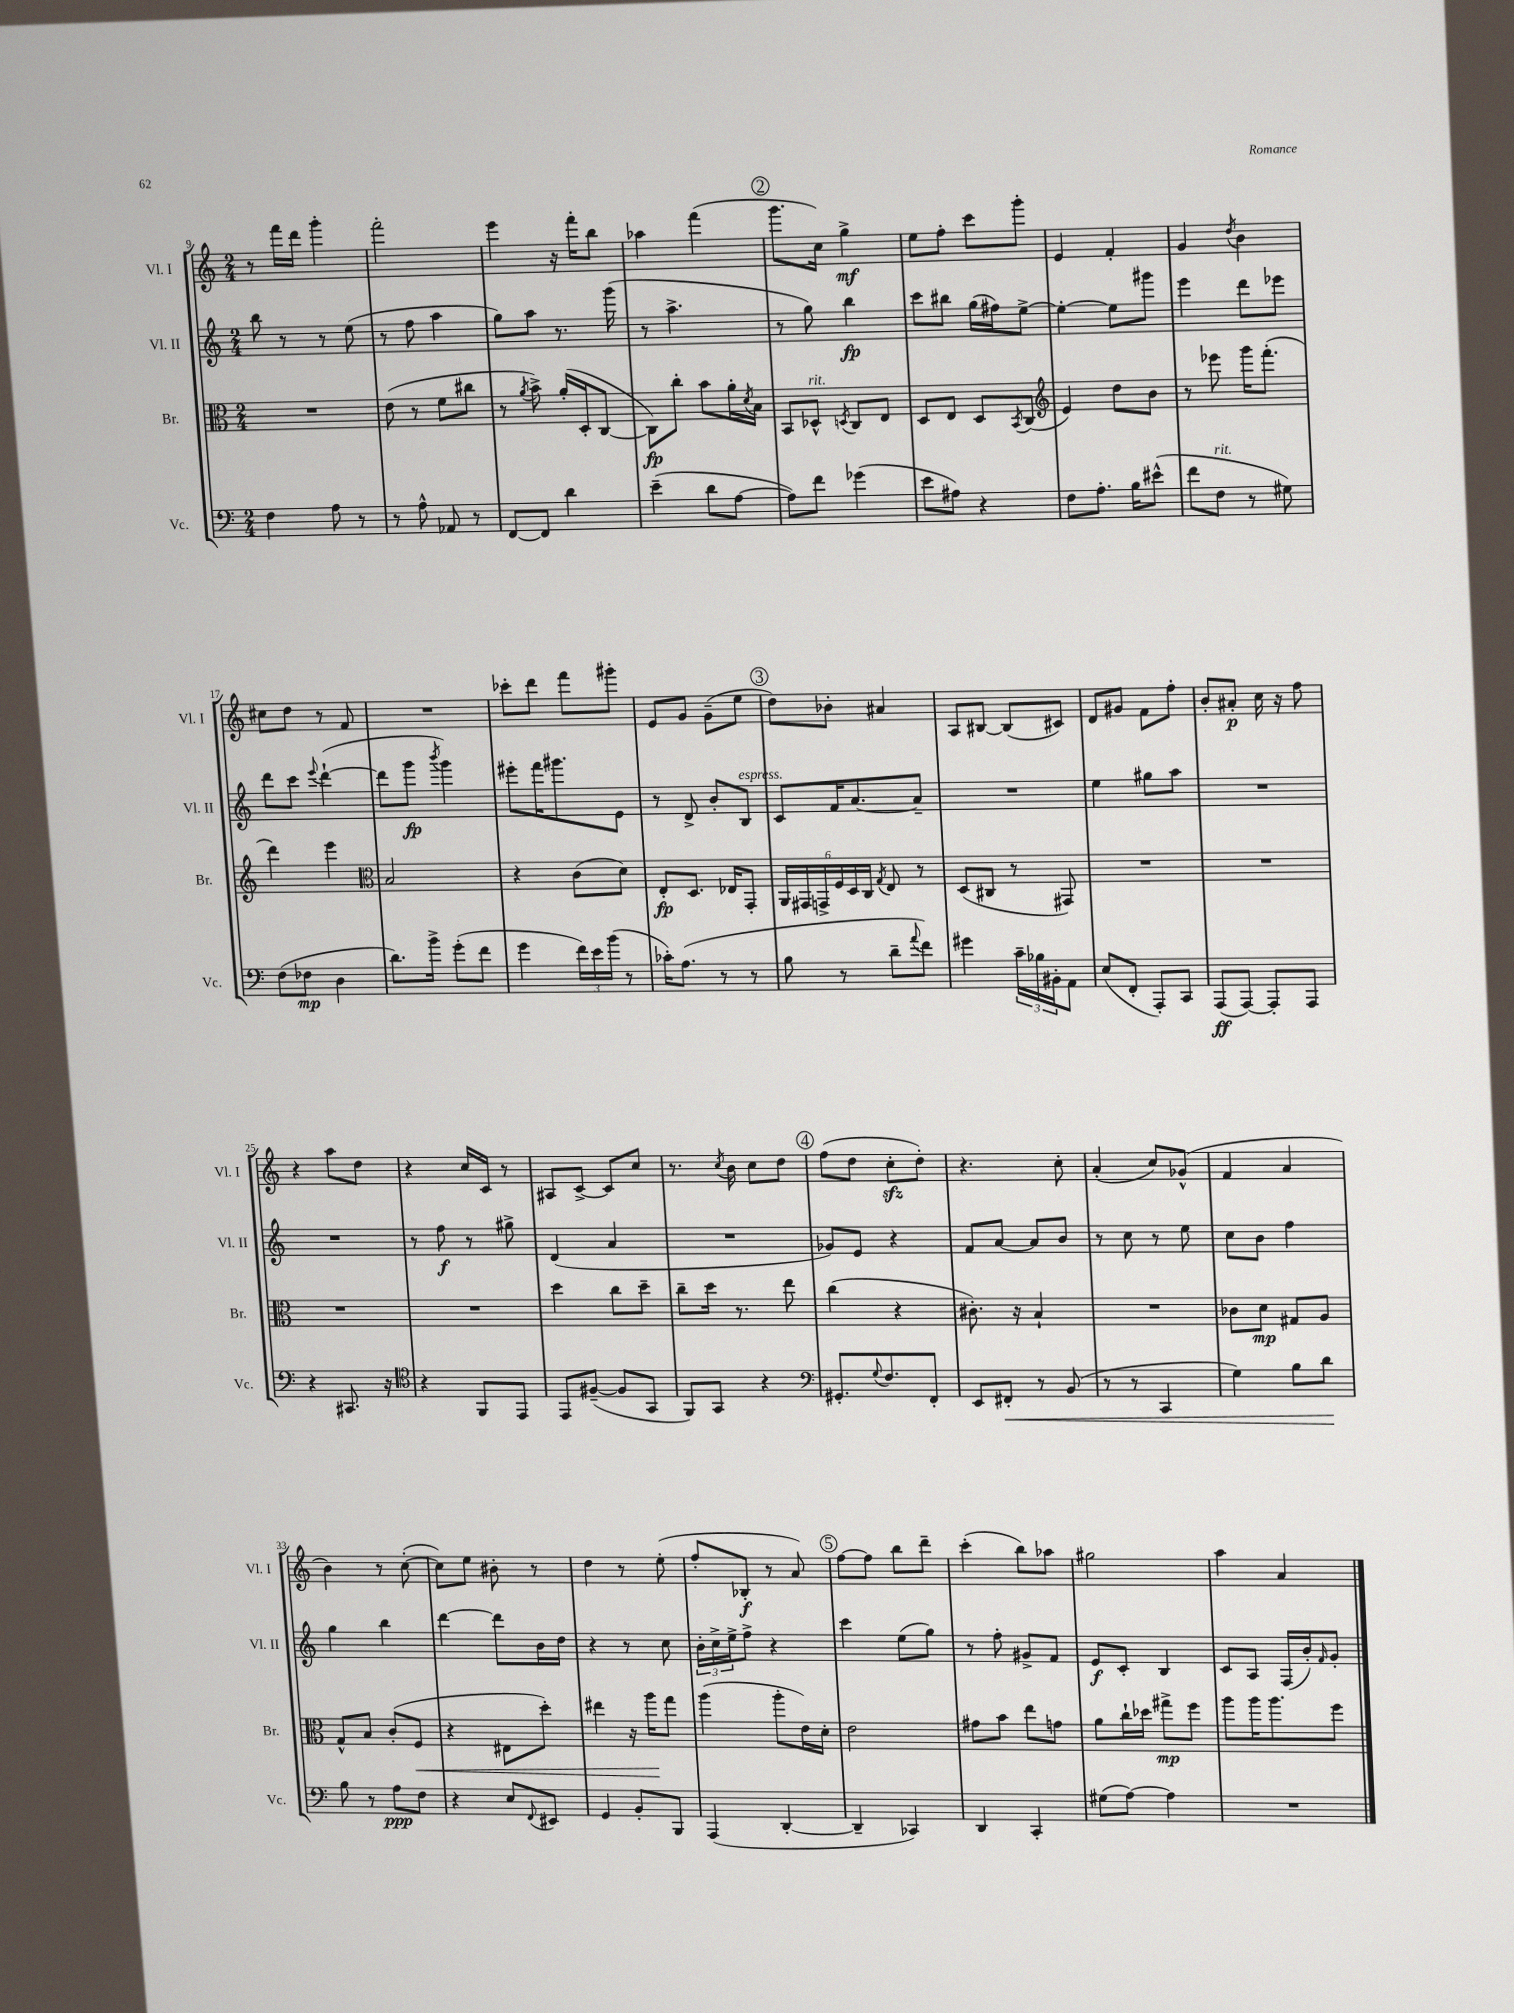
<<
\new StaffGroup <<
\new Staff = "s0" \with { instrumentName = "Vl. I" shortInstrumentName = "Vl. I" } {
    \clef treble \key c \major \numericTimeSignature \time 2/4
    r8 f'''16 d'''16 g'''4-. |
    f'''2-. |
    e'''4 r16 f'''16-. b''8 |
    aes''4 f'''4( |
    \mark \markup { \circle "2" } g'''8. c''16) g''4->\mf |
    e''8 f''8-. c'''8 g'''8-. |
    e'4 f'4-. |
    g'4 \acciaccatura { d''8 } b'4 |
    cis''8 d''8 r8 f'8 |
    R2 |
    ces'''8-. d'''8 f'''8 gis'''8-. |
    e'8 g'8 g'8--( e''8 |
    \mark \markup { \circle "3" } d''8) bes'8-. ais'4 |
    a8 bis8~ bis8( cis'8) |
    d'8 gis'8 f'8 f''8-. |
    b'8-. ais'8-.\p c''16 r16 f''8 |
    r4 a''8 d''8 |
    r4 c''16 c'16 r8 |
    ais8 c'8~-> c'8 c''8 |
    r8. \acciaccatura { c''8 } b'16 c''8 d''8 |
    \mark \markup { \circle "4" } f''8( d''8 c''8-.\sfz d''8-.) |
    r4. c''8-. |
    a'4-.( c''8) ges'8-^( |
    f'4 a'4 |
    b'4) r8 c''8~-.( |
    c''8) e''8 bis'8-. r8 |
    d''4 r8 e''8-.( |
    f''8-. bes8-.\f r8 a'8) |
    \mark \markup { \circle "5" } f''8~ f''8 b''8 d'''8-- |
    c'''4-.( b''8) aes''8 |
    gis''2 |
    a''4 a'4 \bar "|." |
}
\new Staff = "s1" \with { instrumentName = "Vl. II" shortInstrumentName = "Vl. II" } {
    \clef treble \key c \major \numericTimeSignature \time 2/4
    b''8 r8 r8 e''8( |
    r8 f''8 a''4 |
    g''8) a''8 r8. g'''16( |
    r8 a''4.-> |
    \mark \markup { \circle "2" } r8 g''8) b''4\fp |
    c'''8 bis''8 g''16( fis''16) e''8~-> |
    e''4~-. e''8 gis'''8 |
    e'''4 d'''8 ees'''8 |
    d'''8 c'''8 \appoggiatura { e'''8 } d'''4~-!( |
    d'''8 g'''8\fp \acciaccatura { b'''8 } g'''4) |
    eis'''8-. f'''16 gis'''8. e'8 |
    r8 d'8-> b'8-. b8^\markup { \italic "espress." } |
    \mark \markup { \circle "3" } c'8 f'16 a'8.~ a'8-- |
    R2 |
    e''4 gis''8 a''8 |
    R2 |
    R2 |
    r8 f''8\f r8 gis''8-> |
    d'4( a'4 |
    R2 |
    \mark \markup { \circle "4" } ges'8) e'8 r4 |
    f'8 a'8~ a'8 b'8 |
    r8 c''8 r8 e''8 |
    c''8 b'8 f''4 |
    g''4 b''4 |
    d'''4~ d'''8 b'16 d''16 |
    r4 r8 c''8 |
    \tuplet 3/2 { b'16-. c''16-> e''16-> } f''8-> r4 |
    \mark \markup { \circle "5" } c'''4 e''8( g''8) |
    r8 f''8-. gis'8-> f'8 |
    e'8\f c'8-. b4 |
    c'8 a8 f16( b'16-.) \grace { f'16 } g'8-. \bar "|." |
}
\new Staff = "s2" \with { instrumentName = "Br." shortInstrumentName = "Br." } {
    \clef alto \key c \major \numericTimeSignature \time 2/4
    R2 |
    e'8( r8 f'8 cis''8 |
    r8 \acciaccatura { a'8 } b'8->) a'16-.( d16-. c8~ |
    c8\fp) c''8-. b'8 a'16-. \acciaccatura { d'8 } b16 |
    \mark \markup { \circle "2" } b,8 des8-^^\markup { \italic "rit." } \acciaccatura { d8 } c8 e8 |
    d8 e8 d8 \acciaccatura { b,8 } c8( |
    \clef treble e'4) d''8 b'8 |
    r8 ees'''8 g'''16 f'''8.-.( |
    d'''4) e'''4 |
    \clef alto b2 |
    r4 c'8( d'8) |
    e8-.\fp d8. ees16 g,8-. |
    \mark \markup { \circle "3" } \tuplet 6/4 { a,16 gis,16 g,16-> f16 d16 c16 } \acciaccatura { g8 } e8 r8 |
    d8( cis8 r8 gis,8) |
    R2 |
    R2 |
    R2 |
    R2 |
    d''4 c''8 d''8-- |
    c''8-- d''16 r8. e''8 |
    \mark \markup { \circle "4" } c''4( r4 |
    cis'8.-.) r16 b4-! |
    R2 |
    ces'8 d'8\mp gis8 a8 |
    g8-^ b8 c'8-.( f8\< |
    r4 eis8 d''8-.) |
    eis''4 r16 a''16\! g''8 |
    a''4( a''8-. e'16) d'16-. |
    \mark \markup { \circle "5" } e'2 |
    gis'8 b'8 e''8 g'8 |
    a'8 c''16-! des''16 gis''8->\mp f''8 |
    a''8 a''16 a''8. f''8 \bar "|." |
}
\new Staff = "s3" \with { instrumentName = "Vc." shortInstrumentName = "Vc." } {
    \clef bass \key c \major \numericTimeSignature \time 2/4
    f4 a8 r8 |
    r8 a8-^ aes,8 r8 |
    f,8~ f,8 d'4 |
    e'4--( d'8 a8~ |
    \mark \markup { \circle "2" } a8) f'8 ges'4( |
    e'8 ais8) r4 |
    f8 a8.-. b16 eis'8-^( |
    f'8 f8^\markup { \italic "rit." } r8 gis8) |
    f8( fes8\mp d4 |
    d'8.) b'16-> g'8-.( f'8 |
    g'4 \tuplet 3/2 { f'16) e'16 b'16( } r8 |
    ces'16-.) a8.( r8 r8 |
    \mark \markup { \circle "3" } b8 r8 d'8-- \appoggiatura { a'8 } f'8) |
    gis'4 \tuplet 3/2 { c'16-- bes16 bis,16-. } a,8 |
    e8( f,8-. a,,8-.) c,8 |
    a,,8\ff( a,,8~) a,,8-. a,,8 |
    r4 cis,8. r16 |
    \clef tenor r4 f,8 e,8 |
    e,8 fis8~--( fis8 g,8 |
    f,8) g,8 r4 |
    \mark \markup { \circle "4" } \clef bass gis,8.-. \appoggiatura { g8 } f8. f,8-. |
    e,8 fis,8-.\< r8 b,8( |
    r8 r8 c,4 |
    g4) b8 d'8\! |
    b8 r8 a8\ppp f8 |
    r4 e8 \appoggiatura { f,8 } eis,8 |
    g,4 b,8-. b,,8 |
    a,,4( d,4~-. |
    \mark \markup { \circle "5" } d,4-- ces,4) |
    d,4 c,4-. |
    gis8( a8~) a4 |
    R2 \bar "|." |
}
>>
>>
\layout { \context { \Score currentBarNumber = #9 } }
